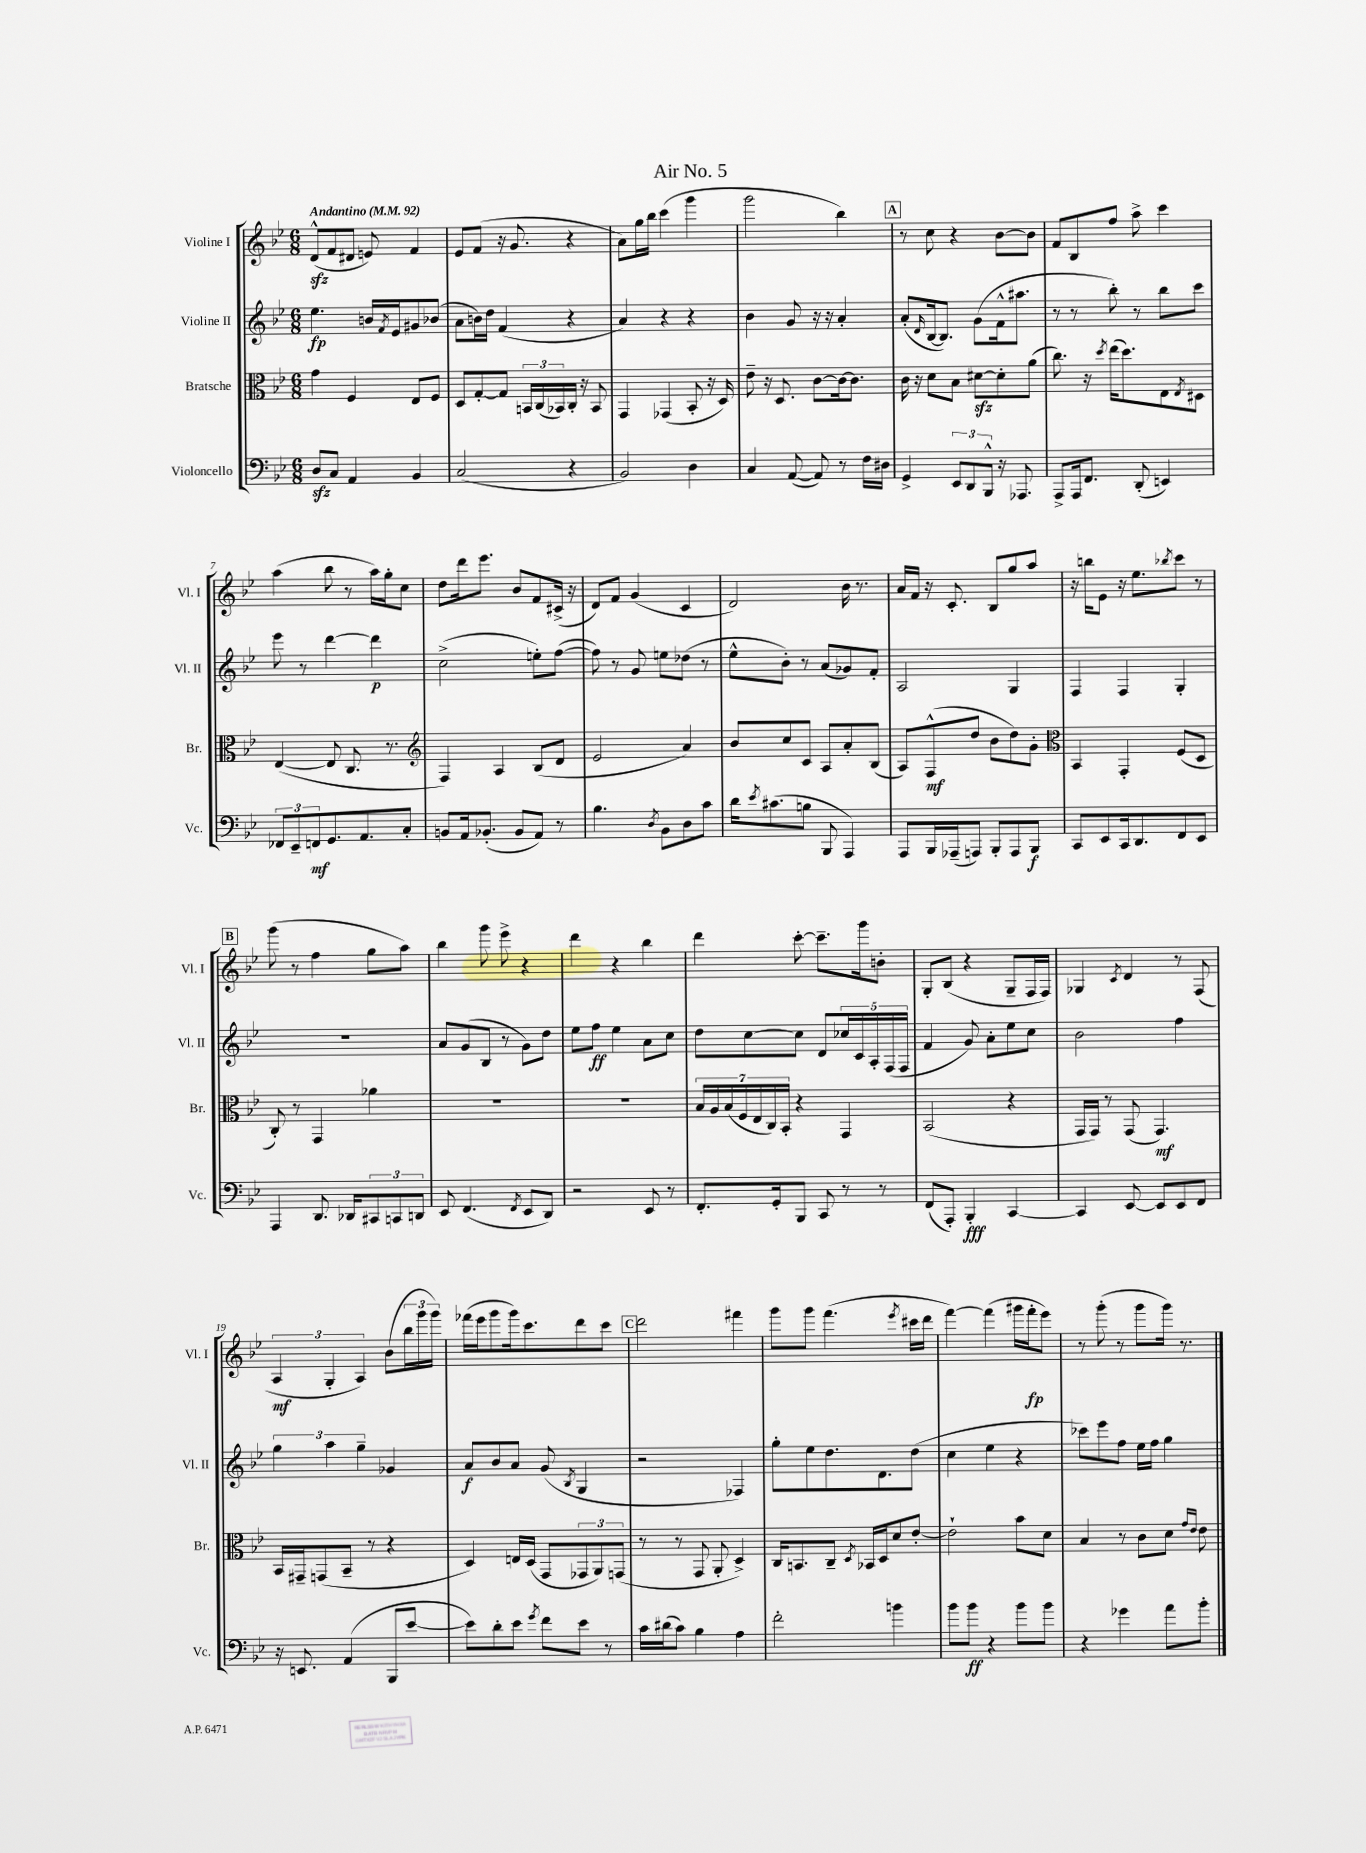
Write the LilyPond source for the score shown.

\header { title = "Air No. 5" }
<<
\new StaffGroup <<
\new Staff = "s0" \with { instrumentName = "Violine I" shortInstrumentName = "Vl. I" } {
    \clef treble \key bes \major \numericTimeSignature \time 6/8 \tempo "Andantino" 4 = 92
    d'8-^\sfz( f'8 dis'8 e'8) f'4 |
    ees'8 f'8( r16 g'8. r4 |
    a'8) g''16 bes''16 c'''4( g'''4 |
    g'''2 bes''4) |
    \mark \markup { \box "A" } r8 c''8 r4 bes'8~ bes'8 |
    f'8 bes8 f''8 a''8-> c'''4 |
    a''4( bes''8 r8 a''16) g''16-. c''8 |
    d''8 d'''16 ees'''8. bes'8 f'8 cis'16->( r16 |
    d'8) f'8 g'4( c'4 |
    d'2) bes'16 r8. |
    a'16 f'16 r16 c'8.-. bes8 g''8 a''8 |
    r16 b''16 ees'8 r16 ees''8. \acciaccatura { bes''8 } c'''8 r8 |
    \mark \markup { \box "B" } g'''8( r8 f''4 g''8 a''8) |
    bes''4 g'''8 ees'''8-> r4 |
    d'''4 r4 bes''4 |
    d'''4 c'''8~-. c'''8.-- g'''16 b'8-. |
    g8-. bes8( r4 g8-- f16 f16) |
    ges4 \acciaccatura { c'8 } d'4 r8 f8( |
    \tuplet 3/2 { a4\mf g4-. a4) } bes'8( \tuplet 3/2 { bes''16 g'''16 g'''16) } |
    fes'''16( ees'''16 g'''8 g'''16) c'''8. d'''8 c'''8 |
    \mark \markup { \box "C" } d'''2 fis'''4 |
    g'''8 g'''8 f'''4.( \acciaccatura { ees'''8 } cis'''16 d'''16 |
    f'''4~) f'''4( gis'''16 f'''16-.\fp ees'''8) |
    r8 g'''8-.( r8 g'''8 g'''16) r8. \bar "|." |
}
\new Staff = "s1" \with { instrumentName = "Violine II" shortInstrumentName = "Vl. II" } {
    \clef treble \key bes \major \numericTimeSignature \time 6/8
    ees''4.\fp b'16 \acciaccatura { f'8 } ees'16 gis'8 bes'8( |
    a'8 b'16) d''16 f'4( r4 |
    a'4) r4 r4 |
    bes'4 g'8 r16 r16 a'4-. |
    \mark \markup { \box "A" } a'8-.( \grace { d'16 } bes16~ bes8.) g'8( f'16-^ ais''8. |
    r8 r8 bes''8-.) r8 bes''8 c'''8 |
    ees'''8 r8 d'''4~ d'''4\p |
    c''2->( e''8-.) f''8~( |
    f''8) r8 g'8 e''8 des''8( r8 |
    ees''8-^ bes'8-.) r8 a'8( ges'8) f'8-. |
    a2 g4 |
    f4 f4 g4-. |
    \mark \markup { \box "B" } R2. |
    a'8 g'8( bes8 r8 g'8) d''8 |
    ees''8 f''8\ff ees''4 a'8 c''8 |
    d''8 c''8~ c''8 d'8 \tuplet 5/4 { ces''16 c'16 a16-. f16( f16 } |
    f'4 g'8) a'8-. ees''8 c''8 |
    bes'2 f''4 |
    \tuplet 3/2 { g''4 a''4 g''4-- } ges'4 |
    a'8\f bes'8 a'8 g'8( \acciaccatura { bes8 } g4 |
    \mark \markup { \box "C" } r2 fes4) |
    g''8-. ees''8 d''8. d'8. d''8( |
    c''4 ees''4 r4 |
    ces'''8) ees'''8 f''8 ees''16 f''16 g''4 \bar "|." |
}
\new Staff = "s2" \with { instrumentName = "Bratsche" shortInstrumentName = "Br." } {
    \clef alto \key bes \major \numericTimeSignature \time 6/8
    g'4 f4 ees8 f8 |
    d8 g8~-. g8 \tuplet 3/2 { b,16 c16( bes,16) } c16-. r16 bes,8 |
    g,4 ges,4( bes,8-. r16 d16) |
    ees'8-- r16 d8. c'8~ c'16~ c'8. |
    \mark \markup { \box "A" } c'16 r16 d'8 bes8 dis'8~\sfz dis'8-. a'8( |
    c''8.) r16 \acciaccatura { d''8 } ees''16( d''8.) ees8 \acciaccatura { ees8 } dis8 |
    ees4~( ees8 c8. r8. |
    \clef treble f4) a4 bes8( d'8 |
    ees'2 a'4) |
    bes'8 c''8 c'8 a8 a'8-. bes8( |
    a8) f8-^\mf( d''8 bes'8 d''8) g'8-. |
    \clef alto bes,4 g,4-. f8( d8 |
    \mark \markup { \box "B" } c8-.) r8 g,4 aes'4 |
    R2. |
    R2. |
    \tuplet 7/4 { bes16 a16 bes16( f16 ees16 c16) bes,16-. } r4 g,4 |
    bes,2( r4 |
    g,16 g,16) r8 g,8( g,4.\mf) |
    bes,16 gis,16-- g,8( bes,8-- r8 r4 |
    d4) e16 d16( g,8 \tuplet 3/2 { ges,8 a,8) g,8( } |
    \mark \markup { \box "C" } r8 r8 g,8 a,8-. d4->) |
    c16 b,8. c8-- \acciaccatura { d8 } bes,16 d16 d'8 ees'8~-. |
    ees'2-! bes'8 d'8 |
    bes4 r8 c'8 d'8 \grace { g'16 ees'16 } ees'8 \bar "|." |
}
\new Staff = "s3" \with { instrumentName = "Violoncello" shortInstrumentName = "Vc." } {
    \clef bass \key bes \major \numericTimeSignature \time 6/8
    d8\sfz c8 a,4 bes,4 |
    c2( r4 |
    bes,2) d4 |
    c4 a,8~( a,8) r8 f16 dis16 |
    \mark \markup { \box "A" } g,4-> \tuplet 3/2 { ees,8 d,8 bes,,8-^ } r16 aes,,8. |
    a,,8-> a,,16 f,8. d,8-.( e,4) |
    \tuplet 3/2 { fes,8 ees,8-- f,8\mf } g,8. a,8. c8-. |
    b,8 a,16 bes,8.-.( bes,8 a,8) r8 |
    bes4. \acciaccatura { d8 } bes,8 d8 c'8 |
    d'16 \acciaccatura { ees'8 } cis'8.( b8 bes,,8 a,,4) |
    a,,8 bes,,16 aes,,16--( a,,8) bes,,8-. a,,8 bes,,8\f |
    c,8 ees,8 c,16 d,8. f,8 ees,8 |
    \mark \markup { \box "B" } a,,4 d,8. des,16 \tuplet 3/2 { cis,8 c,8 d,8 } |
    ees,8 f,4.( \acciaccatura { f,8 } ees,8 d,8) |
    r2 ees,8 r8 |
    f,8.-. g,16-. bes,,8 c,8 r8 r8 |
    f,8( a,,8-.) bes,,4-.\fff c,4~ |
    c,4 ees,8~ ees,8 ees,8 f,8 |
    r16 e,8. a,4( bes,,8 ees'8~ |
    ees'8) d'8-. ees'8 \acciaccatura { g'8 } f'8 ees'8 r8 |
    \mark \markup { \box "C" } c'16 dis'16( c'8) bes4 a4 |
    f'2-. b'4 |
    bes'8 bes'8\ff r4 bes'8 bes'8 |
    r4 ges'4 a'8 bes'8-. \bar "|." |
}
>>
>>
